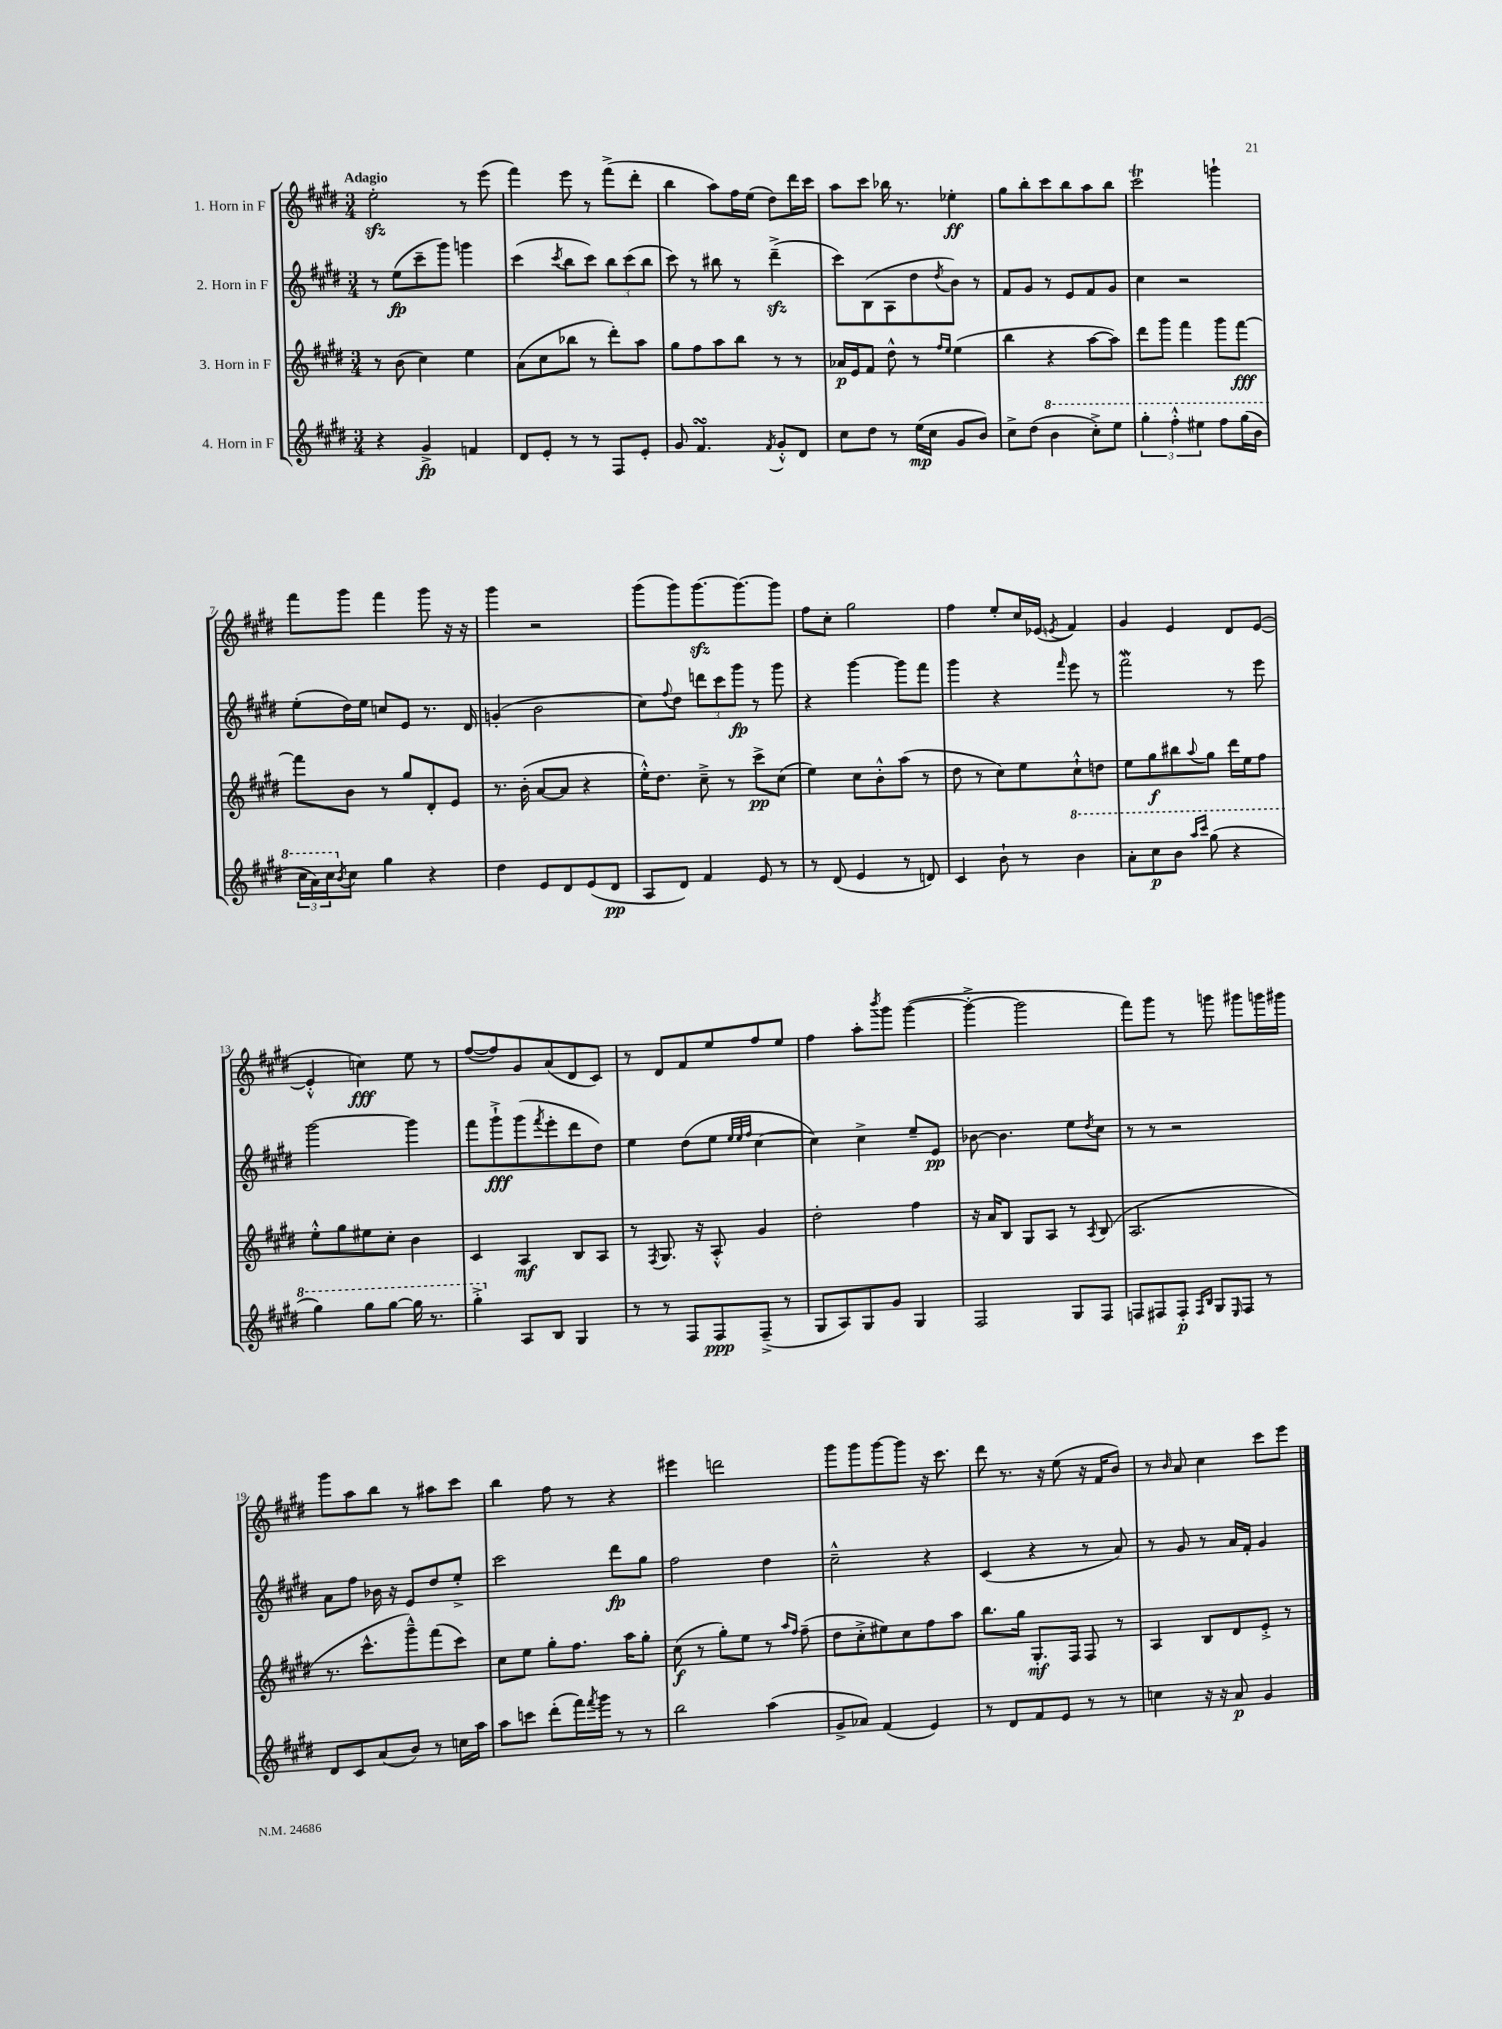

**kern	**kern	**kern	**kern
*staff4	*staff3	*staff2	*staff1
*clefG2	*clefG2	*clefG2	*clefG2
*k[f#c#g#d#]	*k[f#c#g#d#]	*k[f#c#g#d#]	*k[f#c#g#d#]
*M3/4	*M3/4	*M3/4	*M3/4
4r	8r	8r	2ee'
.	(8b	(8ee	.
4g#^	4cc#)	8ccc#~	.
.	.	8ggg#)	.
4f	4ee	4ggg	8r
.	.	.	(8eee
=	=	=	=
8d#	(8a	(4ccc#	4fff#)
8e'	8cc#	.	.
.	.	8qccc#	.
8r	8bb-	8bb	8eee
8r	8r	8ccc#)	8r
8F#	8ddd#')	12bb	(8fff#^
.	.	(12ccc#	.
8e'	8aa	.	8ddd#'
.	.	12bb	.
=	=	=	=
8g#	8gg#	8ccc#)	4bb
4.f#	8ff#	8r	.
.	8aa	8bb#	8aa)
.	8bb	8r	16ff#
.	.	.	(16ee
8qf#	.	.	.
8g#'^^	8r	(4ddd#~^	8dd#)
8d#	8r	.	16ddd#
.	.	.	16ccc#
=	=	=	=
8cc#	16a-	8ccc#)	8aa
.	16e	.	.
8dd#	8f#	(8B	8ccc#
8r	8dd#^^	8A	16bb-
.	.	.	8.r
(16ee	8r	8dd#	.
16cc#	.	.	.
.	16qqff#	.	.
.	16qqee	8qdd#	.
8g#	(4ee	8b)	4ee-'
8b)	.	8r	.
=	=	=	=
8cc#^	4bb	8f#	8gg#
(8dd#	.	8g#	8bb'
4bb	4r	8r	8ccc#
.	.	8e	8bb
8ccc#'^)	[8aa	8f#	8aa
8eee	8aa])	8g#	8bb
=	=	=	=
6ggg#'	8ddd#	4cc#	2ccc#
.	8ggg#	.	.
6fff#'^^	.	.	.
.	4fff#	2r	.
6eee#	.	.	.
8fff#	8ggg#	.	4ggg`
(16ggg#	[8fff#	.	.
16bb	.	.	.
=	=	=	=
24ccc#	8fff#]	(8ee'	8fff#
24aa)	.	.	.
24ccc#	.	.	.
8qb	.	.	.
8cc#	8b	16dd#)	8ggg#
.	.	16ee	.
4gg#	8r	8cc	4fff#
.	8gg#	8e	.
4r	8d#'	8.r	8ggg#
.	8e	.	16r
.	.	16d#	16r
=	=	=	=
4dd#	8.r	(4g'	4ggg#
.	(16b'	.	.
8e	[8a	2b	2r
8d#	8a]	.	.
(8e	4r	.	.
8d#	.	.	.
=	=	=	=
8A	16ee'^^)	8cc#)	(8ggg#
.	8.dd#	.	.
.	.	8qqff#	.
8d#)	.	8dd#	8ggg#)
4f#	8cc#~^	12ddd	[8.ggg#
.	.	12ccc#	.
.	8r	.	.
.	.	12ggg#	.
.	.	.	8.ggg#_
8e	8ccc#^	8r	.
8r	(8cc#	8ggg#	8ggg#]
=	=	=	=
8r	4ee)	4r	8ff#
(8d#	.	.	8cc#'
4e	8cc#	[4ggg#	2gg#
.	8b'^^	.	.
8r	(8aa	8ggg#]	.
8d)	8r	8fff#	.
=	=	=	=
4c#	8dd#	4ggg#	4ff#
.	8r	.	.
8b`	8cc#)	4r	8ee'
8r	8ee	.	16cc#
.	.	.	(16e-
.	.	16qqfff#	8qe
4bb	8cc#`^^	8eee	4f#)
.	8dd	8r	.
=	=	=	=
8aa'	8ee	2fff#	4g#
8ccc#	8gg#	.	.
8bb	8bb#	.	4e
16qqaaa	.	.	.
16qqcccc#	8qqaa	.	.
(8ggg#	8gg#	.	.
4r	16ddd#	8r	8d#
.	16ee	.	.
.	8ff#	8eee	([8e
=	=	=	=
4ggg#)	8ee'^^	[2ggg#	4e'^^]
.	8gg#	.	.
8ggg#	8ee#	.	4cc)
[8ggg#	8cc#'	.	.
16ggg#]	4b	4ggg#]	8ee
8.r	.	.	.
.	.	.	8r
=	=	=	=
4ggg#'^	4c#	8fff#	([8ff#
.	.	8ggg#`^	8ff#])
8A	4A	(8ggg#	8g#
.	.	8qfff#	.
8B	.	8eee'	(8a
4G#	8B	8ddd#	8d#
.	8A	8dd#)	8c#)
=	=	=	=
8r	8r	4ee	8r
.	8qF#	.	.
8r	8.G#	.	8d#
8F#	.	(8dd#	8f#
.	16r	.	.
8F#	8A'^^	8ee	8ee
.	.	32qqee	.
.	.	32qqee	.
.	.	32qqff#	.
(8F#~^	4g#	[4cc#	8ff#
8r	.	.	8ee
=	=	=	=
8G#	2dd#'	4cc#])	4ff#
8A)	.	.	.
8G#	.	4cc#^	8aa'
.	.	.	8qbbb
8g#	.	.	8ggg#
4G#	4ff#	8ee~	([4ggg#
.	.	8e	.
=	=	=	=
2F#	16r	[8b-	4ggg#'^_
.	16a	.	.
.	8B	4.b-]	.
.	8G#	.	2ggg#]
.	8A	.	.
8G#	8r	8ee	.
.	8qA	8qdd#	.
8F#	(8B	8cc#	.
=	=	=	=
8F	2.A	8r	8fff#)
8F#	.	8r	8ggg#
8F#'	.	2r	8r
16qqF#	.	.	.
16qqB	.	.	.
8G#	.	.	8ggg
16qqE	.	.	.
8F#	.	.	8ggg#
8r	.	.	16ggg
.	.	.	16ggg#
=	=	=	=
8d#	8.r	8a	8ggg#
8c#	.	8ff#	8aa
.	8.ccc#^^	.	.
(8a	.	16b-	8bb
.	.	16r	.
8b)	8ggg#~^^)	8e	8r
8r	(8fff#	8dd#	8aa#
16cc	8ccc#)	8ee'^	8ccc#
16aa	.	.	.
=	=	=	=
8aa	8cc#	2ccc#	4bb
8ccc	8ee	.	.
(8ddd#'	8gg#'	.	8ff#
16fff#)	8.ff#	.	8r
8qfff#	.	.	.
16ggg#	.	.	.
8r	.	8ddd#	4r
.	16aa	.	.
8r	8gg#'	8gg#	.
=	=	=	=
2bb	(8cc#	2ff#	4eee#
.	8r	.	.
.	8gg#')	.	2ddd
.	8ee	.	.
(4aa	8r	4dd#	.
.	16qqaa	.	.
.	16qqff#	.	.
.	(8ff#~	.	.
=	=	=	=
8g#^	8dd#	2cc#~^^	8ggg#
8a-)	8cc#'^	.	8ggg#
(4f#	8ee#)	.	[8ggg#
.	8cc#	.	8ggg#]
4e)	8ff#	4r	16r
.	.	.	8.ccc#
.	8aa	.	.
=	=	=	=
8r	8.bb	(4c#	8ddd#
8d#	.	.	8.r
.	16gg#	.	.
8f#	8.G#'	4r	.
.	.	.	16r
8e	.	.	(8ee
.	16F#	.	.
8r	8F#	8r	16r
.	.	.	16f#
8r	8r	8a)	8b)
=	=	=	=
4cc	4A	8r	8r
.	.	.	16qqb
.	.	8g#	8a
16r	8B	8r	4cc#
16r	.	.	.
8a	8d#	16a	.
.	.	16f#'	.
4g#	8e'^	4g#	8ccc#
.	8r	.	8eee
==	==	==	==
*-	*-	*-	*-
